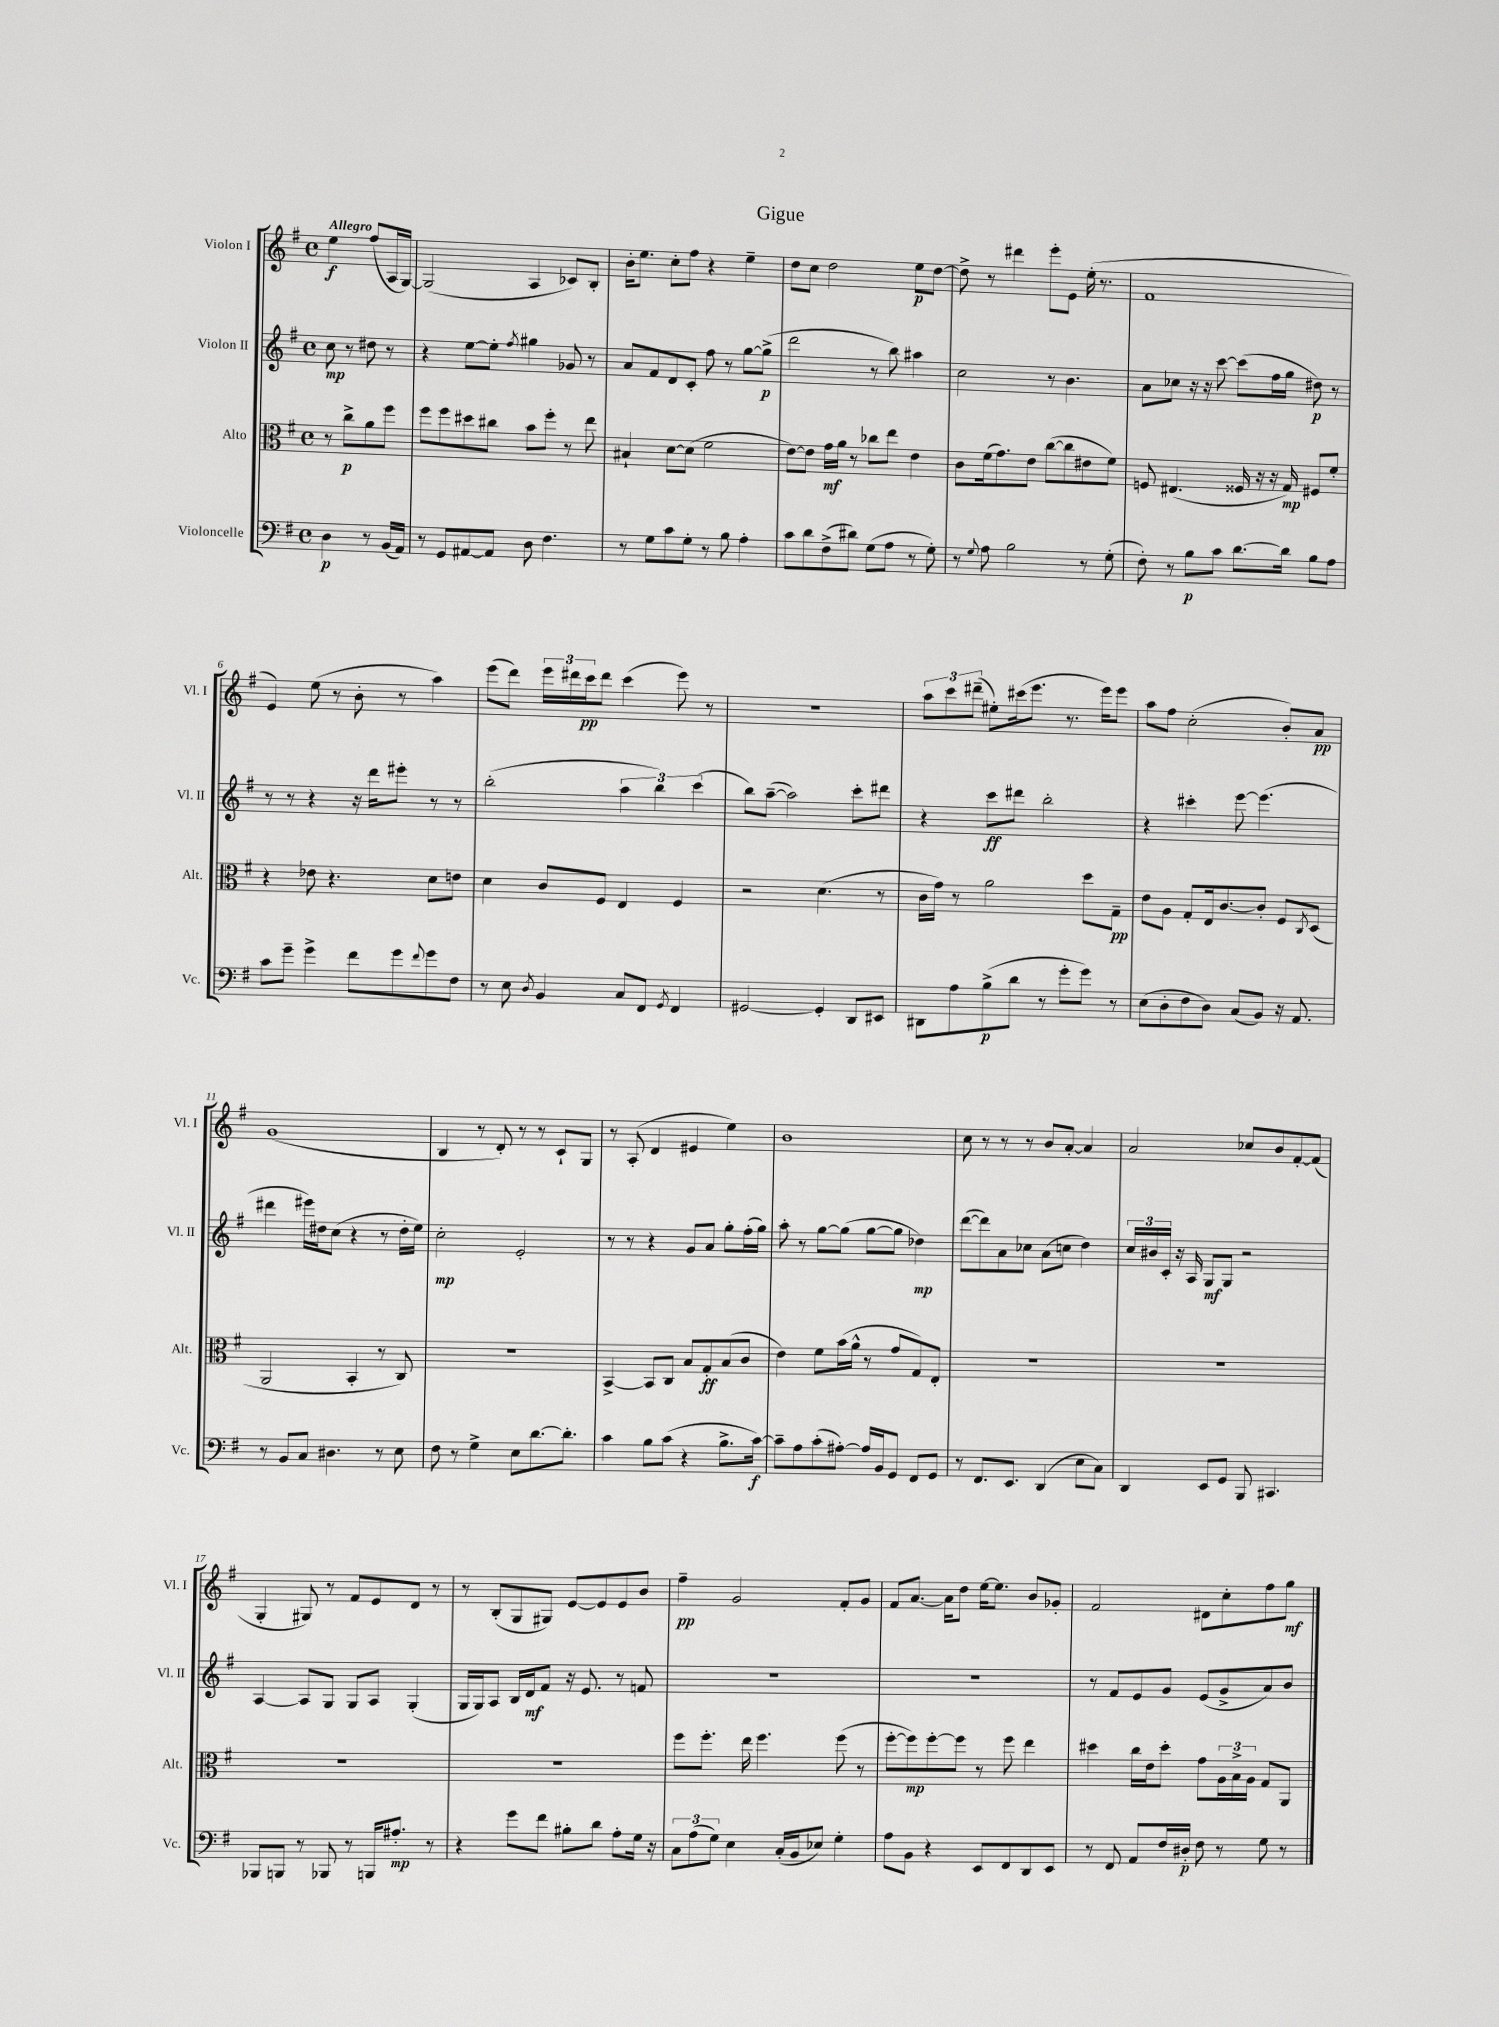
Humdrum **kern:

**kern	**kern	**kern	**kern
*staff4	*staff3	*staff2	*staff1
*clefF4	*clefC3	*clefG2	*clefG2
*k[f#]	*k[f#]	*k[f#]	*k[f#]
*M4/4	*M4/4	*M4/4	*M4/4
*met(c)	*met(c)	*met(c)	*met(c)
4D	8r	8cc	4ee
.	8cc^	8r	.
8r	8a	8dd#	(8ff#
(16BB	8ff#	8r	16A
16AA)	.	.	[16G)
=	=	=	=
8r	8ff#	4r	(2G]
8GG	8ff#	.	.
[8AA#	8dd#	[8ee	.
8AA#]	8cc#	8ee']	.
.	.	8qff#	.
8D	8b	4gg#	4A
4.F#	8ff#'	.	.
.	8r	8g-	8c-)
.	8ee	8r	8B'
=	=	=	=
8r	4B#`	8a	16b'
.	.	.	8.ee
8G	.	8f#	.
8c	[8d	8d	8cc'
8G'	(8d]	8c'	8ff#
8r	2f#	8ff#	4r
8B	.	8r	.
4A'	.	[8gg	4ee~
.	.	(8gg^]	.
=	=	=	=
8c	[8e)	2ddd	8dd
8d	8e]	.	8cc
(8F#^	16g	.	2dd
.	16a	.	.
8d#)	8r	.	.
(8G	8cc-	8r	.
8A	8ee	8bb)	.
8r	4e	4aa#	8ee
8G')	.	.	[8dd
=	=	=	=
8r	8c	2cc	8dd^]
8qqG	.	.	.
8A	(16f#	.	8r
.	8.g)	.	.
2B	.	.	4ddd#
.	8e	.	.
.	([8cc	8r	8eee'
.	8cc]	4.b	8e
8r	8e#	.	(16ee'
.	.	.	8.r
(8G'	8f#)	.	.
=	=	=	=
8F#')	8F	8a	1f#
8r	(4.E#	8cc-	.
8B	.	16r	.
.	.	16r	.
8c	.	[8ccc	.
[8.d	16F##	(8ccc]	.
.	16r	.	.
.	16r	16ff#	.
16d]	16G)	16gg	.
8B	8F#	8dd#)	.
8A	8f#'	8r	.
=	=	=	=
8c	4r	8r	4e)
8g~	.	8r	.
4g^	8e-	4r	(8ee
.	4.r	.	8r
8f#	.	16r	8b'
.	.	16ddd	.
8g	.	8eee#'	8r
8qqf#	.	.	.
8g	8d	8r	4aa)
8F#	8e	8r	.
=	=	=	=
8r	4d	(2bb'	(8eee
8E	.	.	8ddd)
8qD	.	.	.
4BB	8c	.	24eee
.	.	.	24ddd#
.	.	.	24ccc
.	8F#	.	8ddd#
8C	4E	6aa	(4ccc
8FF#	.	.	.
.	.	6bb)	.
8qGG	.	.	.
4FF#	4F#	.	8eee)
.	.	(6ccc	.
.	.	.	8r
=	=	=	=
[2GG#	2r	8bb)	1r
.	.	([8aa~	.
.	.	2aa])	.
4GG#']	(4.d	.	.
8DD	.	8ccc'	.
8EE#	8r	8ddd#	.
=	=	=	=
8DD#	16c	4r	12aa
.	16g)	.	.
.	.	.	12ccc
8A	8r	.	.
.	.	.	(12ddd#~
(8B^	2a	8ccc	8ee#')
8d	.	8ddd#	(16ccc#
.	.	.	8.eee
8r	.	2bb'	.
8g'	.	.	8.r
8g)	8dd	.	.
.	.	.	16eee)
8r	8G~	.	8eee
=	=	=	=
(8E	8e	4r	8aa
8D'	8A	.	8ff#
8F#	8G'	4ccc#'	(2cc'
8D)	16E	.	.
.	[8.c	.	.
(8C	.	[8eee	.
8BB)	8c']	(4.eee]	.
16r	8F#	.	8b')
8.AA	.	.	.
.	8qC	.	.
.	(8D	.	8a
=	=	=	=
8r	2AA	4ddd#	(1g
8BB	.	.	.
8C	.	16eee#)	.
.	.	16dd#	.
4.D#	.	(8cc	.
.	4BB'	4r	.
8r	8r	8r	.
8E	8C)	16dd#'	.
.	.	16ee)	.
=	=	=	=
8F#	1r	2cc'	4B
8r	.	.	.
4G^	.	.	8r
.	.	.	8d')
8E	.	2e'	8r
[8.d	.	.	8r
.	.	.	8c`
8.d']	.	.	.
.	.	.	8G
=	=	=	=
4c	[4BB^	8r	8r
.	.	8r	(8A'
8B	8BB]	4r	4d
(8c	8C	.	.
4r	8B	8g	4e#
.	8G'	8a	.
8.B^	(8B	8gg'	4ee)
.	8c	(16ff#'	.
[16c)	.	16gg)	.
=	=	=	=
8c~]	4e)	8aa'	1b
8A	.	8r	.
(8c'	8f#	[8gg	.
[8A#')	(16b	(8gg]	.
.	16a^^	.	.
16A#]	8r	[8gg	.
16BB	.	.	.
8GG	8g	8gg]	.
8FF#	8G)	4dd-)	.
8GG	8E'	.	.
=	=	=	=
8r	1r	([8ddd	8cc
8.FF#	.	8ddd])	8r
.	.	8a	8r
8.EE	.	.	.
.	.	8cc-	8r
(4DD	.	(8a	8b
.	.	8cc	[8a'
8E	.	4dd)	4a]
8C)	.	.	.
=	=	=	=
4DD	1r	24cc	2a
.	.	24b#	.
.	.	24c'	.
.	.	16r	.
.	.	16A	.
8EE	.	8G	.
8GG	.	8G	.
8BBB	.	2r	8cc-
4.CC#	.	.	8b
.	.	.	[8f#'
.	.	.	(8f#]
=	=	=	=
8BBB-	1r	[4A	4G'
8BBB	.	.	.
8r	.	8A]	8G#)
8BBB-	.	8G	8r
8r	.	8G	8f#
16BBB	.	8A	8e
8.A#'	.	.	.
.	.	(4G'	8d
8r	.	.	8r
=	=	=	=
4r	1r	16G	8r
.	.	16G)	.
.	.	8A	(8B'
8g	.	16B	8G
.	.	16d	.
8f#	.	8f#	8G#)
8B#'	.	16r	[8e
.	.	8.e	.
8d	.	.	8e]
8A'	.	8r	8e
16G	.	8f	8b
16r	.	.	.
=	=	=	=
12C	8ff#	1r	4ff#~
(12A	.	.	.
.	8.ff#'	.	.
12G)	.	.	.
4E	.	.	2g
.	16ee	.	.
.	4.ff#	.	.
(16C'	.	.	.
16BB	.	.	.
8E-)	.	.	.
4G'	(8ff#	.	8f#'
.	8r	.	8g
=	=	=	=
8A	[8ff#'	1r	8f#
8BB	8ff#])	.	[8.a
4r	[8ff#'	.	.
.	.	.	16a]
.	8ff#]	.	8dd
8EE	8r	.	[16ee
.	.	.	8.ee]
8FF#	8ff#	.	.
8DD	4ee	.	8b
8EE	.	.	8g-'
=	=	=	=
8r	4dd#	8r	2f#
8FF#	.	8f#	.
8AA	16cc	8e	.
.	16e	.	.
16F#	8dd#'	8g	.
16D#'	.	.	.
8F#	8g	(8e	8d#
8r	24A	8g^	8cc'
.	24B^	.	.
.	24A	.	.
8G	8G	8a)	8ff#
8r	8AA	8b	8gg
==	==	==	==
*-	*-	*-	*-
